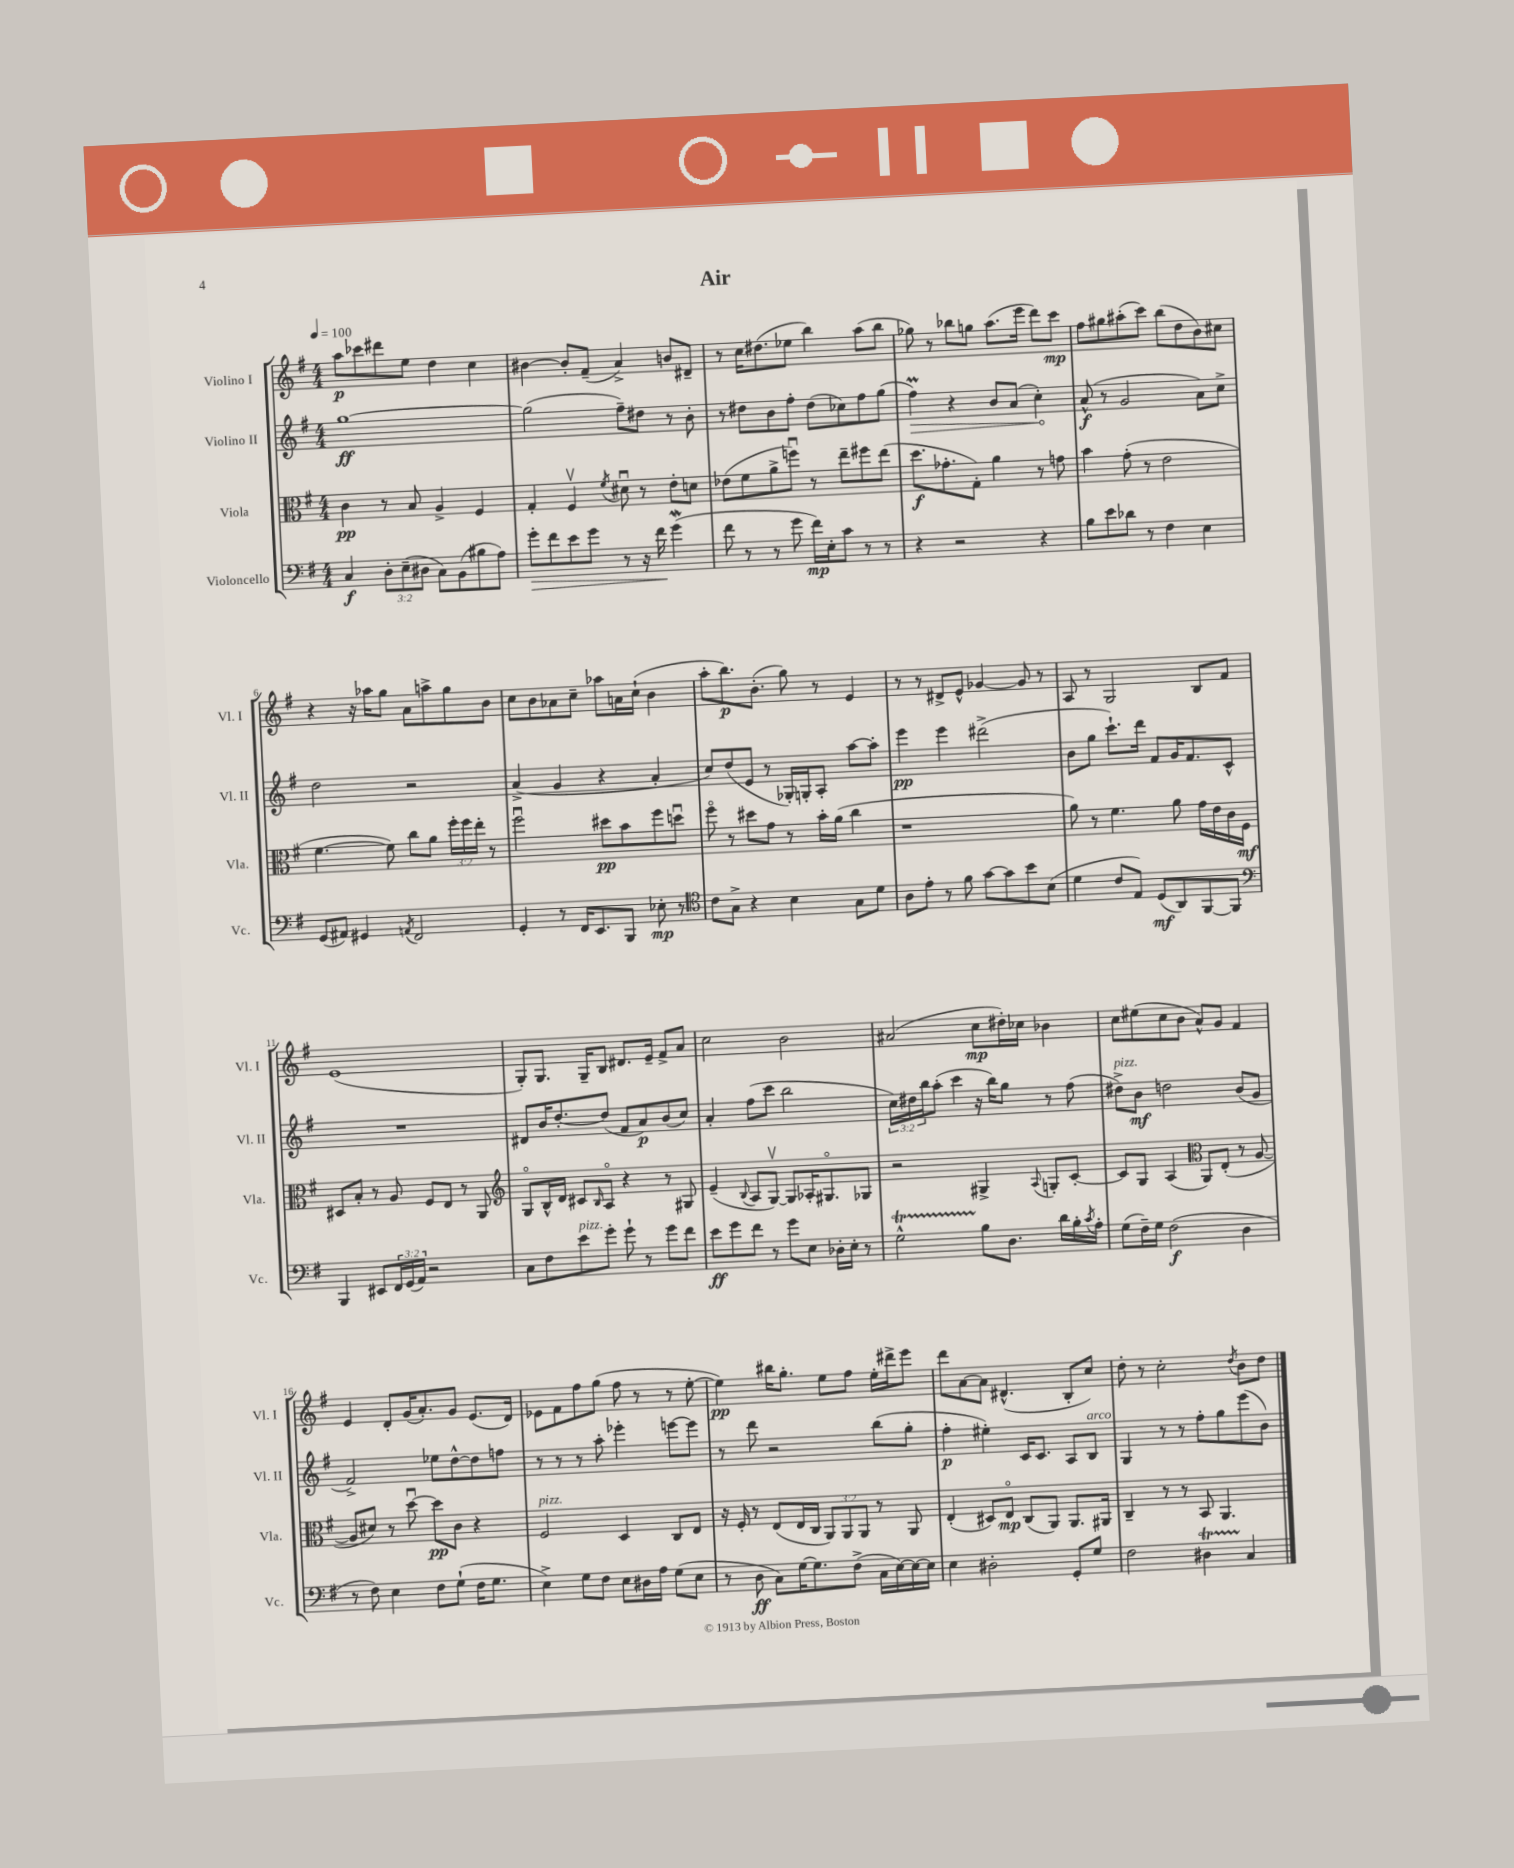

**kern	**kern	**kern	**kern
*staff4	*staff3	*staff2	*staff1
*clefF4	*clefC3	*clefG2	*clefG2
*k[f#]	*k[f#]	*k[f#]	*k[f#]
*M4/4	*M4/4	*M4/4	*M4/4
*MM100	*MM100	*MM100	*MM100
4C	4c	[1gg	8aa
.	.	.	8ccc-
12D'	8r	.	8ddd#
(12E~	.	.	.
.	8B	.	8ee
12D#	.	.	.
8C)	4A^	.	4dd
(8BB	.	.	.
8B#	4F#	.	4cc
8A)	.	.	.
=	=	=	=
8g'	4G'	(2gg]	[4b#
8f#	.	.	.
8e	4F#v	.	8b#']
8g	.	.	(8f#~
.	8qf#	.	.
8r	8d#u	8ff#~)	4a^)
16r	8r	8dd#	.
16f#	.	.	.
(4g	8e'	8r	8b
.	8d	8b'	8d#~
=	=	=	=
8f#	(8e-	8r	8r
8r	8f#	8dd#	16cc
.	.	.	(8.dd#
8r	8a^	8b	.
8g	8ffu)	8ff#'	8ee-
16f#)	8r	(8dd#	4bb)
16E'	.	.	.
8c	8ee~	8cc-)	.
8r	8ff#	8ff#	(8aa
8r	(8ee	(8gg	8bb
=	=	=	=
4r	8.dd	4ff#)	8gg-)
.	.	.	8r
.	8.g-'	.	.
2r	.	4r	8bb-
.	8G')	.	8gg
.	4a	8b	(8.aa
.	.	(8a	.
.	.	.	16eee
4r	8r	4cc')	8ddd)
.	8g	.	8ccc
=	=	=	=
8B	4b	(8a^^	8ff#
8e	.	8r	8gg#
8d-	(8g'	2g	(8aa#'
8r	8r	.	8ccc)
4F#	2e	.	(8bb
.	.	.	8dd
4E	.	8a)	8b)
.	.	8cc^	8cc#
=	=	=	=
(8GG	[4.f#	2dd	4r
8AA#)	.	.	.
4GG#	.	.	16r
.	.	.	16aa-
.	8f#])	.	8gg
8qAA	.	.	.
2FF#	8cc	2r	8a
.	8a	.	8aa^
.	24ff#'	.	8gg
.	24ff#	.	.
.	24ee'	.	.
.	8r	.	8b
=	=	=	=
4GG'	2ff#u	(4a^	8cc
.	.	.	8b
8r	.	4g	8a-
16FF#	.	.	8cc~
8.EE	.	.	.
.	8dd#	4r	8aa-
8BBB	8b	.	16a
.	.	.	(16cc`
8E-'	8ff#	4a'	4b
8r	8ddu	.	.
=	=	=	=
*clefC4	*	*	*
8c	8ff#o	8cc)	8aa'
8G^	8r	(8dd	8.bb)
4r	8dd#	8e	.
.	.	.	(8.b'
.	8g	8r	.
4B	8r	16G-')	8gg)
.	.	16G'	.
.	16b'	8A'	8r
.	(16a	.	.
8G	4cc	[8aa	4e
8d	.	8aa']	.
=	=	=	=
8A	1r	4eee	8r
8e'	.	.	8r
8r	.	4eee	8d#^
8f#	.	.	8e^^
[8g	.	(2ddd#^	[4g-
8g]	.	.	.
8b	.	.	8g-]
(8B	.	.	8r
=	=	=	=
4d	8a)	8b	8A
.	8r	8gg	8r
8c	4.f#	8.ccc`)	2G
8E)	.	.	.
.	.	16ddd	.
(8D	.	8f#	.
8AA)	8a	16g	.
.	.	8.f#	.
[8FF#	16g	.	8B
.	16e	.	.
8FF#]	16c	8c^^	8f#
.	16F#	.	.
=	=	=	=
*clefF4	*	*	*
4BBB	8D#	1r	(1e
.	8B'	.	.
8EE#	8r	.	.
24FF#	8A	.	.
(24GG	.	.	.
24AA)	.	.	.
2r	8F#	.	.
.	8E	.	.
.	8r	.	.
.	8AA	.	.
=	=	=	=
*	*clefG2	*	*
8C	8Go	8d#	8G')
8F#	16B^^	16b	8.G
.	16d	[8.dd'	.
8e	8c#	.	.
.	.	.	16G~
.	16qqB	.	.
8g'	8Ao	(8dd]	8B
8g`	4r	8f#	8.d#
8r	.	8a)	.
.	.	.	16e~
8g	8r	(8b	8f#^
8f#	8G#	8cc)	8a
=	=	=	=
8e	(4e~	4a'	2cc
8g	.	.	.
.	8qqB	.	.
8f#	8A	(8ff#	.
8r	[8Gv)	8ccc	.
8g	8G]	2bb	2b
8E	16A-'	.	.
.	8.G#o	.	.
16D-'	.	.	.
16E'	.	.	.
8r	8G-	.	.
=	=	=	=
2G^^	2r	24cc)	(2a#
.	.	24dd#	.
.	.	24bb	.
.	.	(8aa'	.
.	.	4ccc	.
8B	4G#^	16r	8cc
.	.	16bb)	.
8.D	.	8gg	16dd#')
.	.	.	16cc-
.	8qqA	.	.
.	8G'	8r	4b-
16d	.	.	.
16B'	[8c'	(8ff#	.
8qc	.	.	.
16A'	.	.	.
=	=	=	=
(8G	8c]	8dd#^)	8cc
16F#~)	8G	8b	(8ee#
16G	.	.	.
(2F#	(4A	2dd	8cc
.	.	.	8b
*	*clefC3	*	*
.	8AA)	.	8a^^)
.	(8E'	.	8g
4D	8r	(8b	4f#
.	[8A	8g	.
=	=	=	=
8r	8A]	2f#^)	4e
8F#)	8d#)	.	.
4E	8r	.	8d'
.	[8ddu	.	(16g
.	.	.	8.a')
8F#	8dd]	8ee-	.
(8G`	8c	[8dd^^	8g
16F#	4r	8dd]	(8.e
8.G	.	.	.
.	.	8ff	.
.	.	.	16d)
=	=	=	=
4E^)	2F#	8r	8e-
.	.	8r	8f#
8G	.	8r	8ff#
8F#	.	8aa'	(8gg
8E	4D	4eee-'	8ff#
16D#	.	.	8r
16A	.	.	.
(8G	8C	[8eee	8r
8E	8E	8eee]	[8ee'
=	=	=	=
8r	16r	8r	4ee])
.	16F#'	.	.
8D	8r	8ddd	.
8C)	(8E	2r	16bb#
.	.	.	8.gg'
[16G	16E	.	.
8.G]	16C	.	.
.	12AA)	.	8ee
.	12AA	.	.
(8F#^	.	.	8ff#
.	12AA	.	.
16C	8r	(8bb	16ee'
[16E)	.	.	16ddd#^
16E_	8AA	8gg'	8eee
16E]	.	.	.
=	=	=	=
4E	(4E'	4ff#'	8ddd
.	.	.	[8a
2D#'	8D#)	4ee#')	8a]
.	8Eo	.	(4.d#^^
.	(8C	16c	.
.	.	8.c	.
.	8AA)	.	.
8GG'	8.AA	8A	8B'
8G	.	8B	8cc)
.	16AA#	.	.
=	=	=	=
2F#	4C~	4G	8dd'
.	.	.	8r
.	8r	8r	2cc'
.	8r	8r	.
4D#	8BB	8ff#'	.
.	4.AA	8gg	.
.	.	.	8qdd
4C	.	(8eee	8b
.	.	8b)	8dd
==	==	==	==
*-	*-	*-	*-
